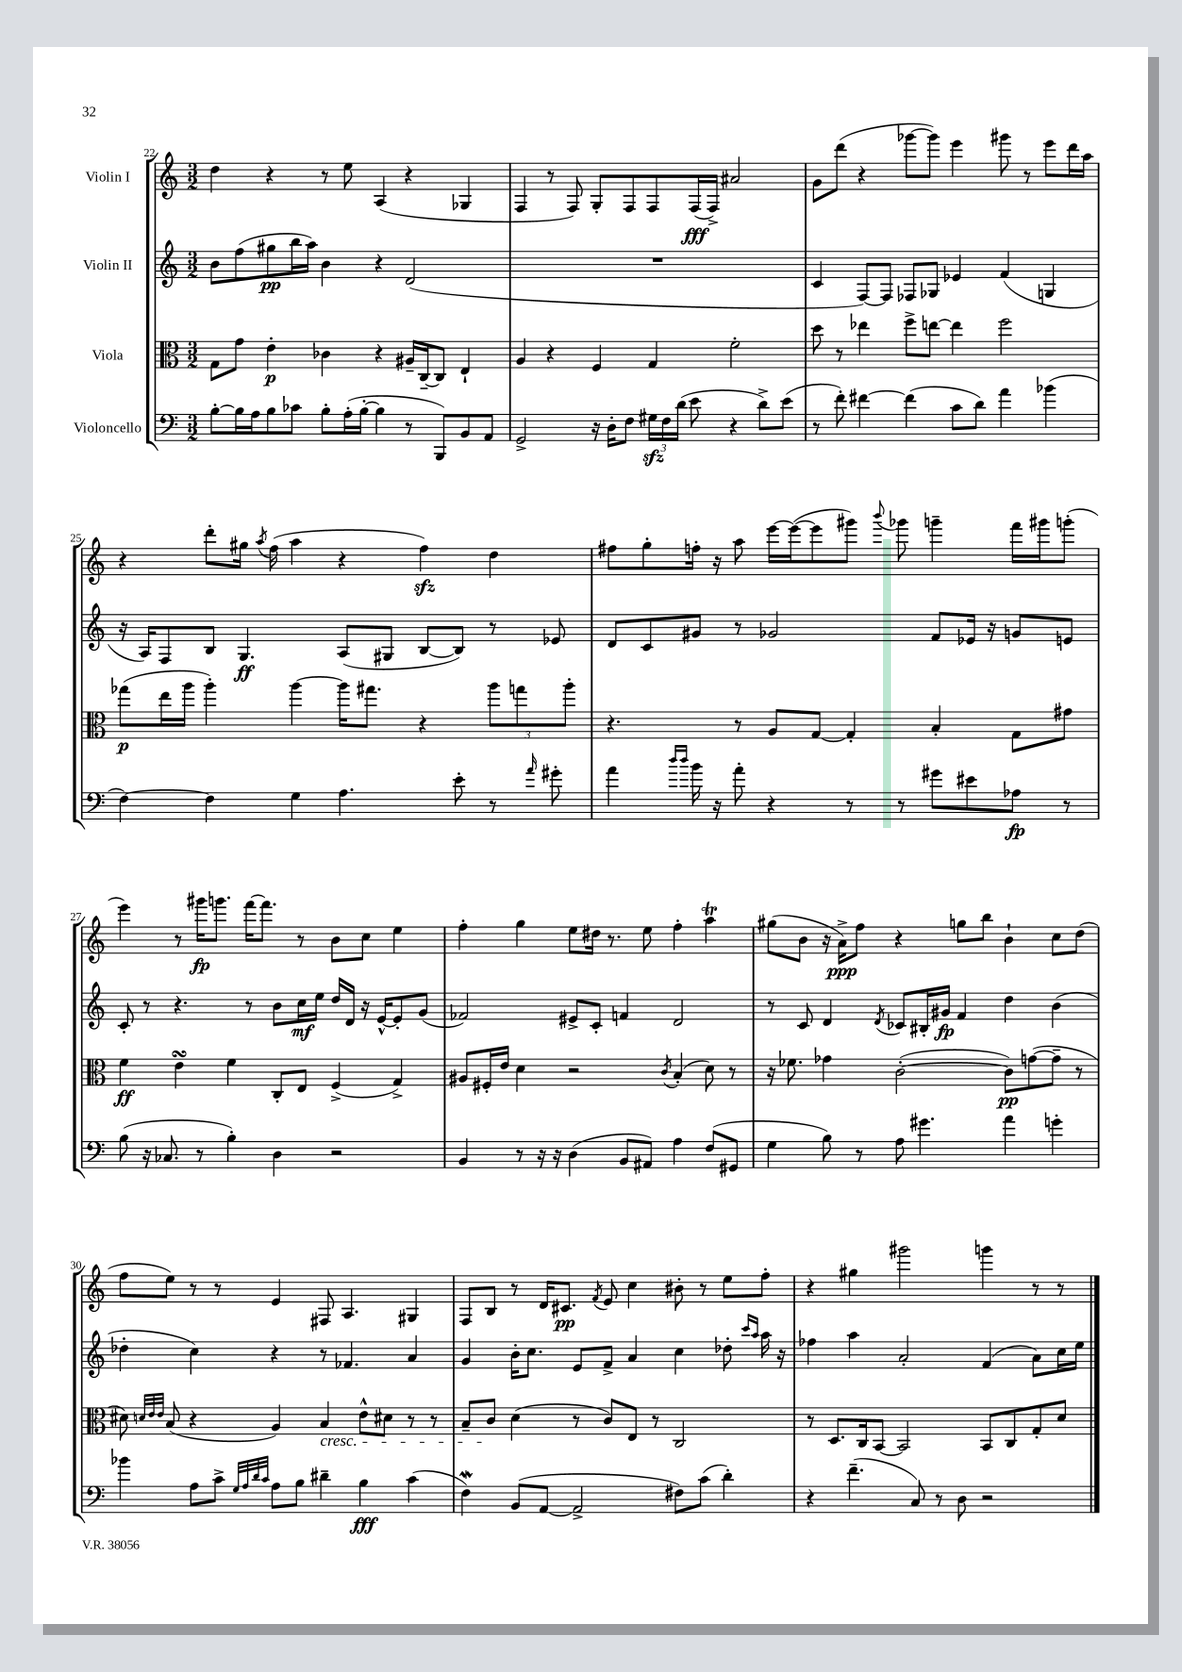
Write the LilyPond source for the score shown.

<<
\new StaffGroup <<
\new Staff = "s0" \with { instrumentName = "Violin I" } {
    \clef treble \key c \major \numericTimeSignature \time 3/2
    \autoBeamOff d''4 r4 r8 e''8 a4( r4 ges4 |
    f4 r8 f8) g8[-. f8 f8 f16\fff( f16]->) ais'2 |
    g'8[ d'''8]( r4 ges'''8[~ ges'''8]) e'''4 gis'''8 r8 e'''8[ d'''16 a''16] |
    r4 d'''8[-. gis''16] \acciaccatura { a''8 } f''16( a''4 r4 f''4\sfz) d''4 |
    fis''8[ g''8-. f''16]-. r16 a''8 e'''16[~ e'''16~( e'''8 gis'''8]) \appoggiatura { b'''8 } ges'''8 g'''4-- f'''16[ gis'''16 g'''8]-.( |
    e'''4) r8 gis'''16[\fp g'''8.] f'''16[~ f'''8.] r8 b'8[ c''8] e''4 |
    f''4-. g''4 e''8[ dis''16] r8. e''8 f''4-. a''4\trill |
    gis''8[( b'8] r16 a'16[->\ppp) f''8] r4 g''8[ b''8] b'4-! c''8[ d''8]( |
    f''8[ e''8]) r8 r8 e'4 fis8 a4. gis4 |
    f8[ b8] r8 d'16[ cis'8.]\pp \acciaccatura { f'8 } e'8 c''4 bis'8-. r8 e''8[ f''8]-. |
    r4 gis''4 gis'''2 g'''4 r8 r8 \bar "|." |
}
\new Staff = "s1" \with { instrumentName = "Violin II" } {
    \clef treble \key c \major \numericTimeSignature \time 3/2
    \autoBeamOff b'8[ f''8( gis''8\pp b''16 a''16]) b'4 r4 d'2( |
    R1. |
    c'4 f8[~) f8] fes8[ ges8] ees'4 f'4( g4 |
    r16 a16[) f8 b8] g4.\ff a8[( gis8] b8[~ b8]) r8 ees'8 |
    d'8[ c'8 gis'8] r8 ges'2 f'8[ ees'16] r16 g'8[ e'8] |
    c'8-. r8 r4. r8 b'8[ c''16\mf e''16] d''16[ d'16] r16 e'16[~-^ e'8-. g'8]( |
    fes'2) eis'8[-> c'8]-. f'4 d'2 |
    r8 c'8 d'4 \acciaccatura { d'8 } ces'8[ bis16-. gis'16]\fp f'4 d''4 b'4( |
    des''4-. c''4) r4 r8 fes'4. a'4 |
    g'4 b'16[-. c''8.] e'8[ f'8]-> a'4 c''4 des''8-. \grace { c'''16[ a''16] } a''16 r16 |
    fes''4 a''4 a'2-. f'4( a'8[) c''16 e''16] \bar "|." |
}
\new Staff = "s2" \with { instrumentName = "Viola" } {
    \clef alto \key c \major \numericTimeSignature \time 3/2
    \autoBeamOff g8[ g'8] e'4-.\p ces'4 r4 ais16[-- c16~-- c8] e4-! |
    a4 r4 f4 g4 f'2-. |
    d''8 r8 ees''4 f''8[-> e''8]~ e''4 f''2 |
    ges''8[\p( e''16 a''16] a''4-.) a''4~ a''16[ gis''8.] r4 \tuplet 3/2 { a''8[ g''8 a''8]-. } |
    r4. r8 a8[ g8]~ g4-. b4-. g8[ gis'8] |
    f'4\ff e'4\turn f'4 c8[-. e8] f4->( g4->) |
    ais8[ fis16-. e'16] d'4 r2 \acciaccatura { c'8 } b4-.( d'8) r8 |
    r16 fes'8. ges'4 c'2~-.( c'8[\pp) g'8~( g'8]-- r8 |
    dis'8) \grace { d'32[ e'32 e'32] } b8( r4 a4) b4\cresc e'8[-^ dis'8] r8 r8 |
    b8[-- c'8]\! d'4( r8 c'8[) e8] r8 c2 |
    r8 d8.[ c16 b,8]~ b,2 b,8[ c8 g8-. d'8] \bar "|." |
}
\new Staff = "s3" \with { instrumentName = "Violoncello" } {
    \clef bass \key c \major \numericTimeSignature \time 3/2
    \autoBeamOff b8[~-. b16 a16 b8 ces'8] b8[-. a16-.( b16]~-. b4 r8 b,,8[) b,8 a,8] |
    g,2-> r16 d16[-. f8] \tuplet 3/2 { gis16[\sfz f16 d'16]( } e'8 r4 d'8[->) e'8]( |
    r8 f'8-.) fis'4~ fis'4( c'8[ d'8]) a'4 bes'4( |
    f4~) f4 g4 a4. e'8-. r8 \grace { a'16 } gis'8-. |
    a'4 \grace { d''16[ d''16] } b'16 r16 a'8-. r4 r8 r8 gis'8[ eis'8 aes8]\fp r8 |
    b8( r16 ces8. r8 b4-.) d4 r2 |
    b,4 r8 r16 r16 d4( b,8[ ais,8]) a4 f8[( gis,8] |
    g4 b8) r8 a8 gis'4. a'4 g'4-. |
    bes'4 a8[ c'8]-> \grace { g32[ a32 d'32 c'32] } a8[ b8] dis'4-- b4\fff c'4( |
    f4\mordent) b,8[( a,8]~ a,2-> fis8[) c'8]( d'4-.) |
    r4 f'4.--( c8) r8 d8 r2 \bar "|." |
}
>>
>>
\layout { \context { \Score currentBarNumber = #22 } }
